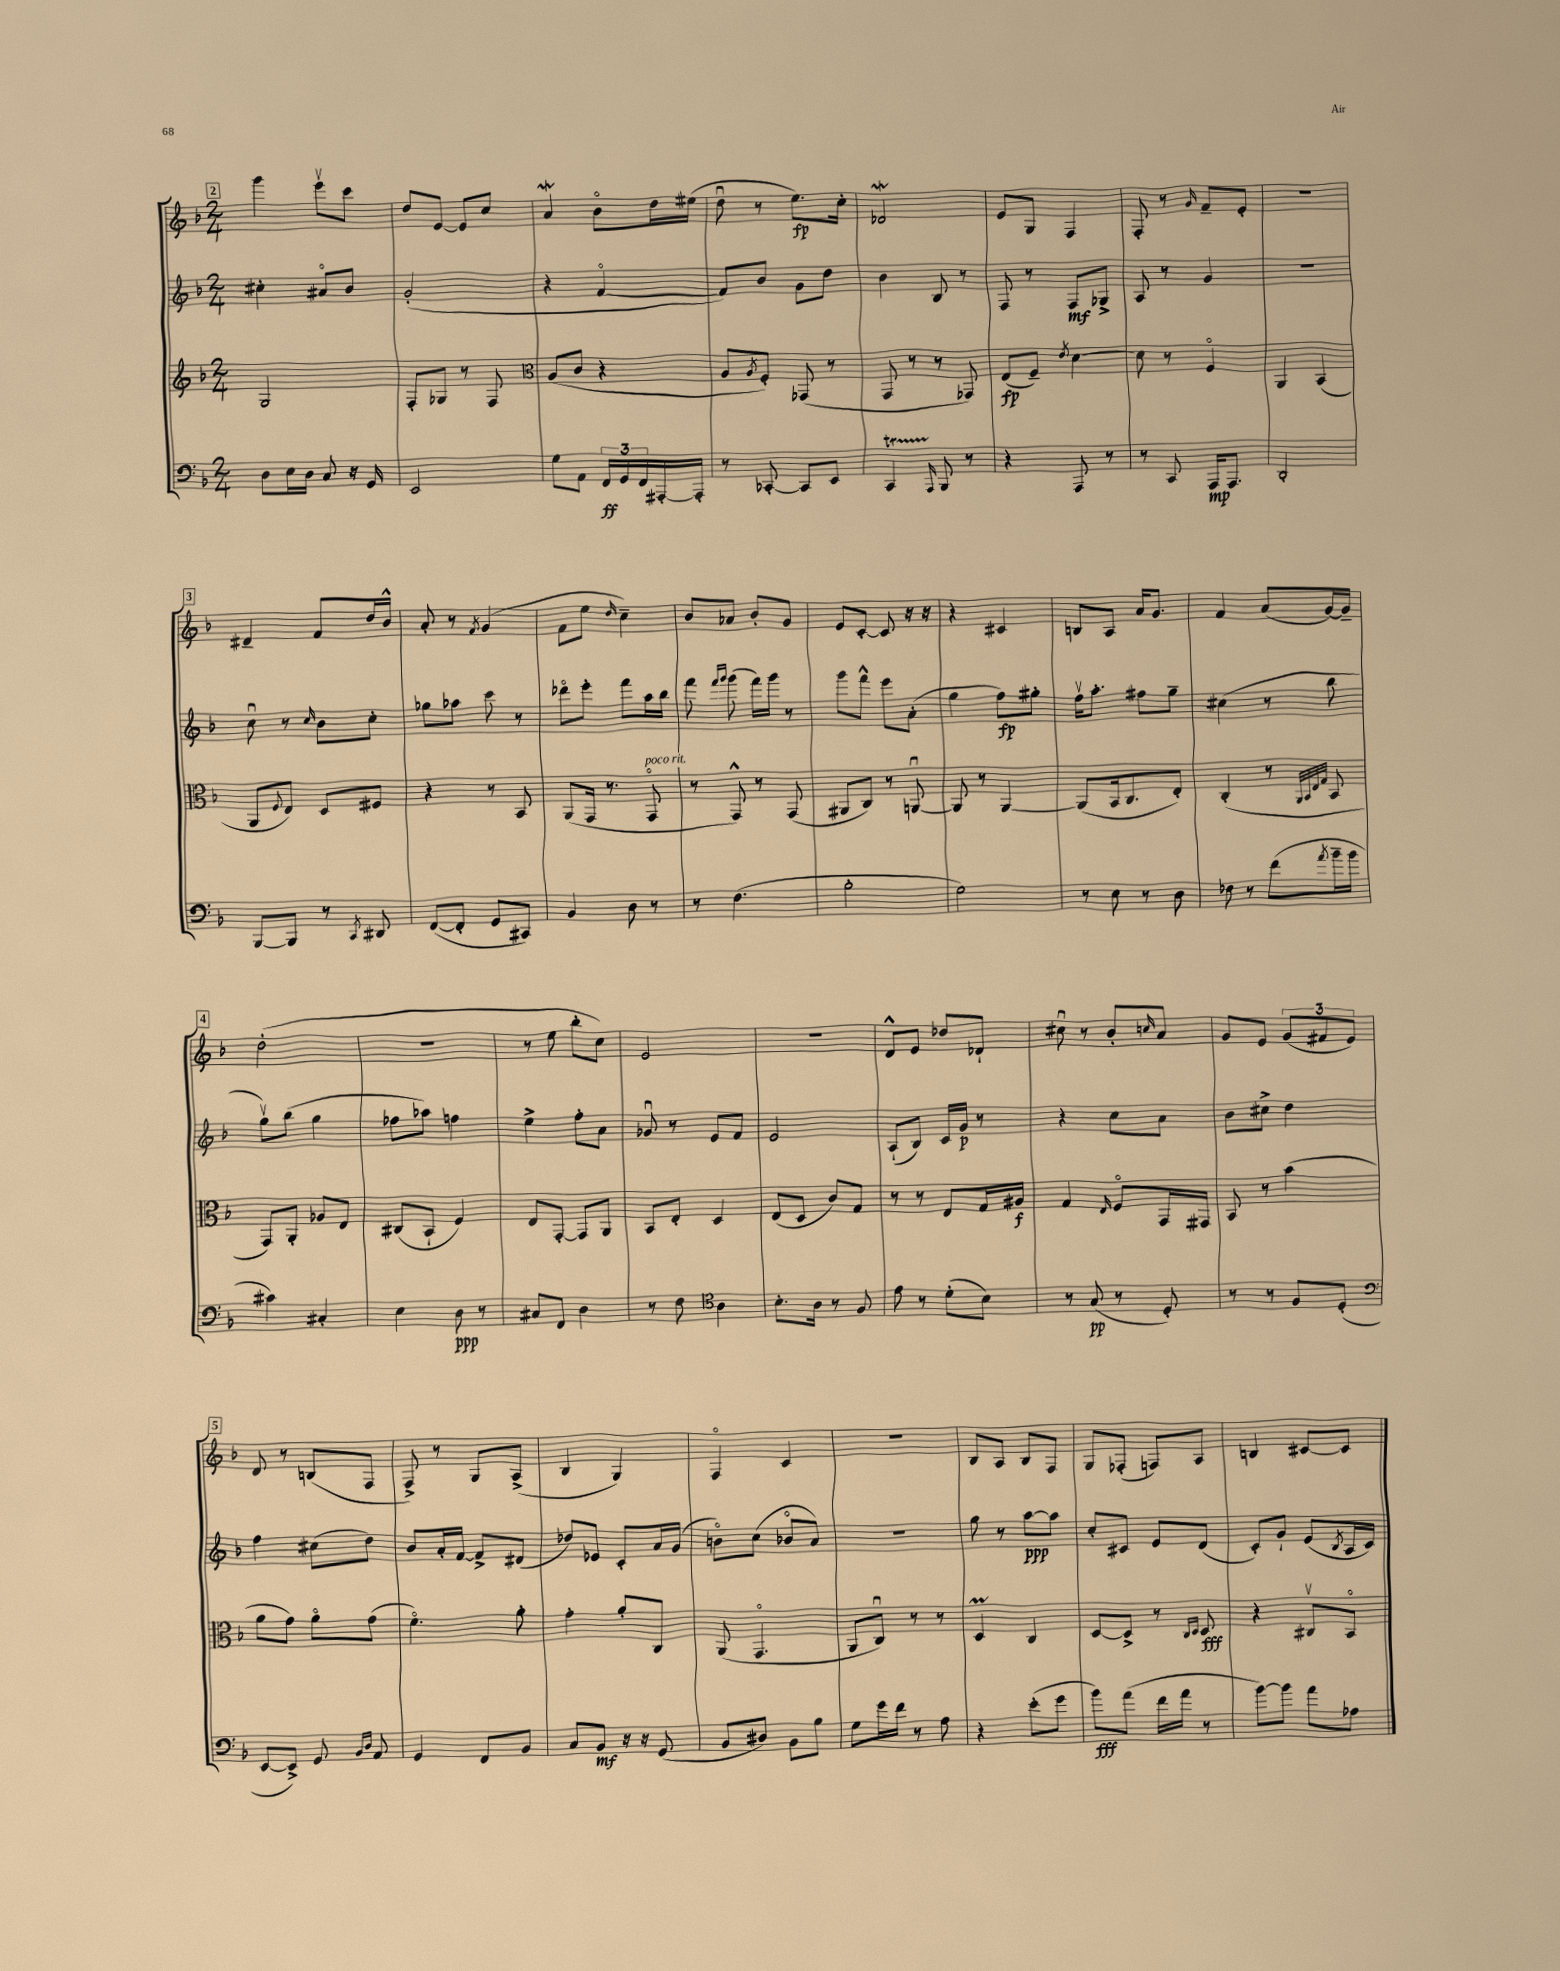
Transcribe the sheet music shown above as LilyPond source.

<<
\new StaffGroup <<
\new Staff = "s0" {
    \clef treble \key f \major \numericTimeSignature \time 2/4
    \mark \markup { \box "2" } g'''4 e'''8\upbow c'''8 |
    d''8 e'8~ e'8 c''8 |
    a'4\mordent bes'8\flageolet d''16 eis''16( |
    d''8\downbow r8 e''8.\fp) c''16-. |
    des'2\mordent |
    e'8 g8 f4 |
    f8-. r8 \grace { g'16 } f'8-- e'8-. |
    r2 |
    \mark \markup { \box "3" } dis'4-- f'8 d''16 bes'16-^ |
    a'8-. r8 \acciaccatura { f'8 } g'4( |
    f'8 e''8 \grace { d''16 } c''4--) |
    bes'8 aes'8 bes'8-. g'8 |
    e'8 c'8~-. c'8 r16 r16 |
    r4 cis'4 |
    b8 a8 a'16 g'8. |
    f'4 a'8( g'16~) g'16-- |
    \mark \markup { \box "4" } d''2-.( |
    r2 |
    r8 e''8 bes''8-. c''8) |
    e'2 |
    r2 |
    d'8-^ e'8 des''8 des'8-! |
    cis''8\downbow r8 bes'8-. \grace { c''16 } a'8 |
    g'8 e'8 \tuplet 3/2 { g'8( fis'8 e'8) } |
    \mark \markup { \box "5" } d'8 r8 b8( f8 |
    f8->) r8 g8 a8->( |
    bes4 g4) |
    f4\flageolet c'4 |
    R2 |
    bes8 a8 bes8 f8 |
    g8 fes8-.( f8) a8 |
    b4 cis'8~ cis'8 \bar "|." |
}
\new Staff = "s1" {
    \clef treble \key f \major \numericTimeSignature \time 2/4
    \mark \markup { \box "2" } cis''4-. ais'8\flageolet bes'8 |
    g'2-.( |
    r4 f'4~\flageolet |
    f'8) bes'8 g'8 d''8 |
    bes'4 bes8 r8 |
    f8 r8 f8\mf ges8-> |
    a8 r8 g'4 |
    R2 |
    \mark \markup { \box "3" } c''8\downbow r8 \grace { c''16 } bes'8 c''8-. |
    ges''8 aes''8 c'''8 r8 |
    des'''8\flageolet e'''8-. f'''8 a''16 bes''16 |
    f'''8 \grace { f'''16 g'''16 } g'''8( f'''16) g'''16 r8 |
    g'''8 f'''8-^ e'''8 a'8-.( |
    g''4 f''8\fp) gis''8-. |
    f''16\upbow a''8.-. fis''8 g''8-- |
    cis''4( r8 bes''8 |
    \mark \markup { \box "4" } g''8\upbow) bes''8( g''4 |
    fes''8 aes''8) f''4 |
    e''4-> f''8-. a'8 |
    ges'8\downbow r8 e'8 f'8 |
    e'2 |
    a8-!( bes8) c'16 g'16\p r8 |
    r4 c''8 a'8 |
    bes'8 cis''8-> d''4 |
    \mark \markup { \box "5" } f''4 cis''8( d''8) |
    bes'8 a'16-. f'16~ f'8-> dis'8( |
    des''8) ees'8 c'8-. a'16 g'16( |
    b'8\flageolet) c''8( bes'8\flageolet a'8) |
    R2 |
    g''8 r8 a''8~\ppp a''8 |
    c''8-. cis'8 e'8 d'8( |
    c'8-.) g'8-! e'8( \acciaccatura { bes8 } a16 c'16) \bar "|." |
}
\new Staff = "s2" {
    \clef treble \key f \major \numericTimeSignature \time 2/4
    \mark \markup { \box "2" } g2 |
    f8-. ges8 r8 f8 |
    \clef alto a8( c'8 r4 |
    a8 \acciaccatura { a8 } f8-.) ges,8( r8 |
    g,8 r8 r8 ges,8) |
    e8\fp( f8--) \acciaccatura { e'8 } d'4~ |
    d'8 r8 f4\flageolet |
    a,4 bes,4( |
    \mark \markup { \box "3" } a,8 \appoggiatura { f8 } e8) d8 fis8 |
    r4 r8 bes,8 |
    a,8( g,16 r8. g,8\flageolet^\markup { \italic "poco rit." } |
    r8 g,8-^) r8 g,8( |
    ais,8 c8) r8 a,8~\downbow |
    a,8 r8 a,4~ |
    a,8( bes,16 c8. e8-.) |
    c4-.( r8 \grace { a,32 bes,32 e32 g32 } bes,8 |
    \mark \markup { \box "4" } g,8) a,8-. aes8 e8 |
    cis8( bes,8-! f4) |
    e8 g,8~-. g,8 a,8 |
    bes,8 e8-. d4 |
    e8( d8 c'8) g8 |
    r8 r8 e8 g16 ais16\f |
    g4 \grace { e16 } f8\flageolet g,16 gis,16 |
    bes,8 r8 bes'4( |
    \mark \markup { \box "5" } a'8 g'8) a'8\flageolet g'8( |
    f'4.\flageolet) a'8-. |
    g'4-. a'8-. c8 |
    a,8( g,4.\flageolet |
    a,8 c8\downbow) r8 r8 |
    d4\prall c4 |
    d8~ d8-> r8 \grace { c16 d16 } d8\fff |
    r4 cis8\upbow bes,8\flageolet \bar "|." |
}
\new Staff = "s3" {
    \clef bass \key f \major \numericTimeSignature \time 2/4
    \mark \markup { \box "2" } d8 e16 d16 c8 r16 g,16 |
    e,2 |
    g8 a,8 \tuplet 3/2 { f,16\ff g,16 f,16 } ais,,16~-. ais,,16-. |
    r8 ces,8~-. ces,8 e,8 |
    c,4\startTrillSpan \grace { a,,16 } bes,,8\stopTrillSpan r8 |
    r4 a,,8 r8 |
    r8 c,8 a,,16\mp a,,8. |
    d,2-. |
    \mark \markup { \box "3" } bes,,8~ bes,,8 r8 \acciaccatura { c,8 } dis,8 |
    f,8~( f,8-. g,8 cis,8) |
    bes,4 d8 r8 |
    r8 f4.( |
    bes2-. |
    g2) |
    r8 e8 r8 d8 |
    fes8 r8 f'8( \acciaccatura { a'8 } bes'16-- bes'16 |
    \mark \markup { \box "4" } cis'4) cis4-. |
    e4 d8\ppp r8 |
    cis8 f,8 d4 |
    r8 f8 \clef tenor a4 |
    bes8.-. a16 r8 f8 |
    e'8 r8 d'8-.( bes8) |
    r8 g8\pp( r8 d8-.) |
    r8 r8 f8 d8-.( |
    \mark \markup { \box "5" } \clef bass e,8~ e,8->) g,8 \grace { bes,16 d16 } a,8 |
    g,4 f,8 bes,8 |
    c8 bes,8\mf r16 r16 g,8( |
    bes,8 dis8) bes,8 bes8 |
    g8 g'16 f'16 r8 a8 |
    r4 e'8-.( g'8 |
    bes'8\fff) a'8( f'16 a'16 r8 |
    bes'8~) bes'8 a'8 aes8 \bar "|." |
}
>>
>>
